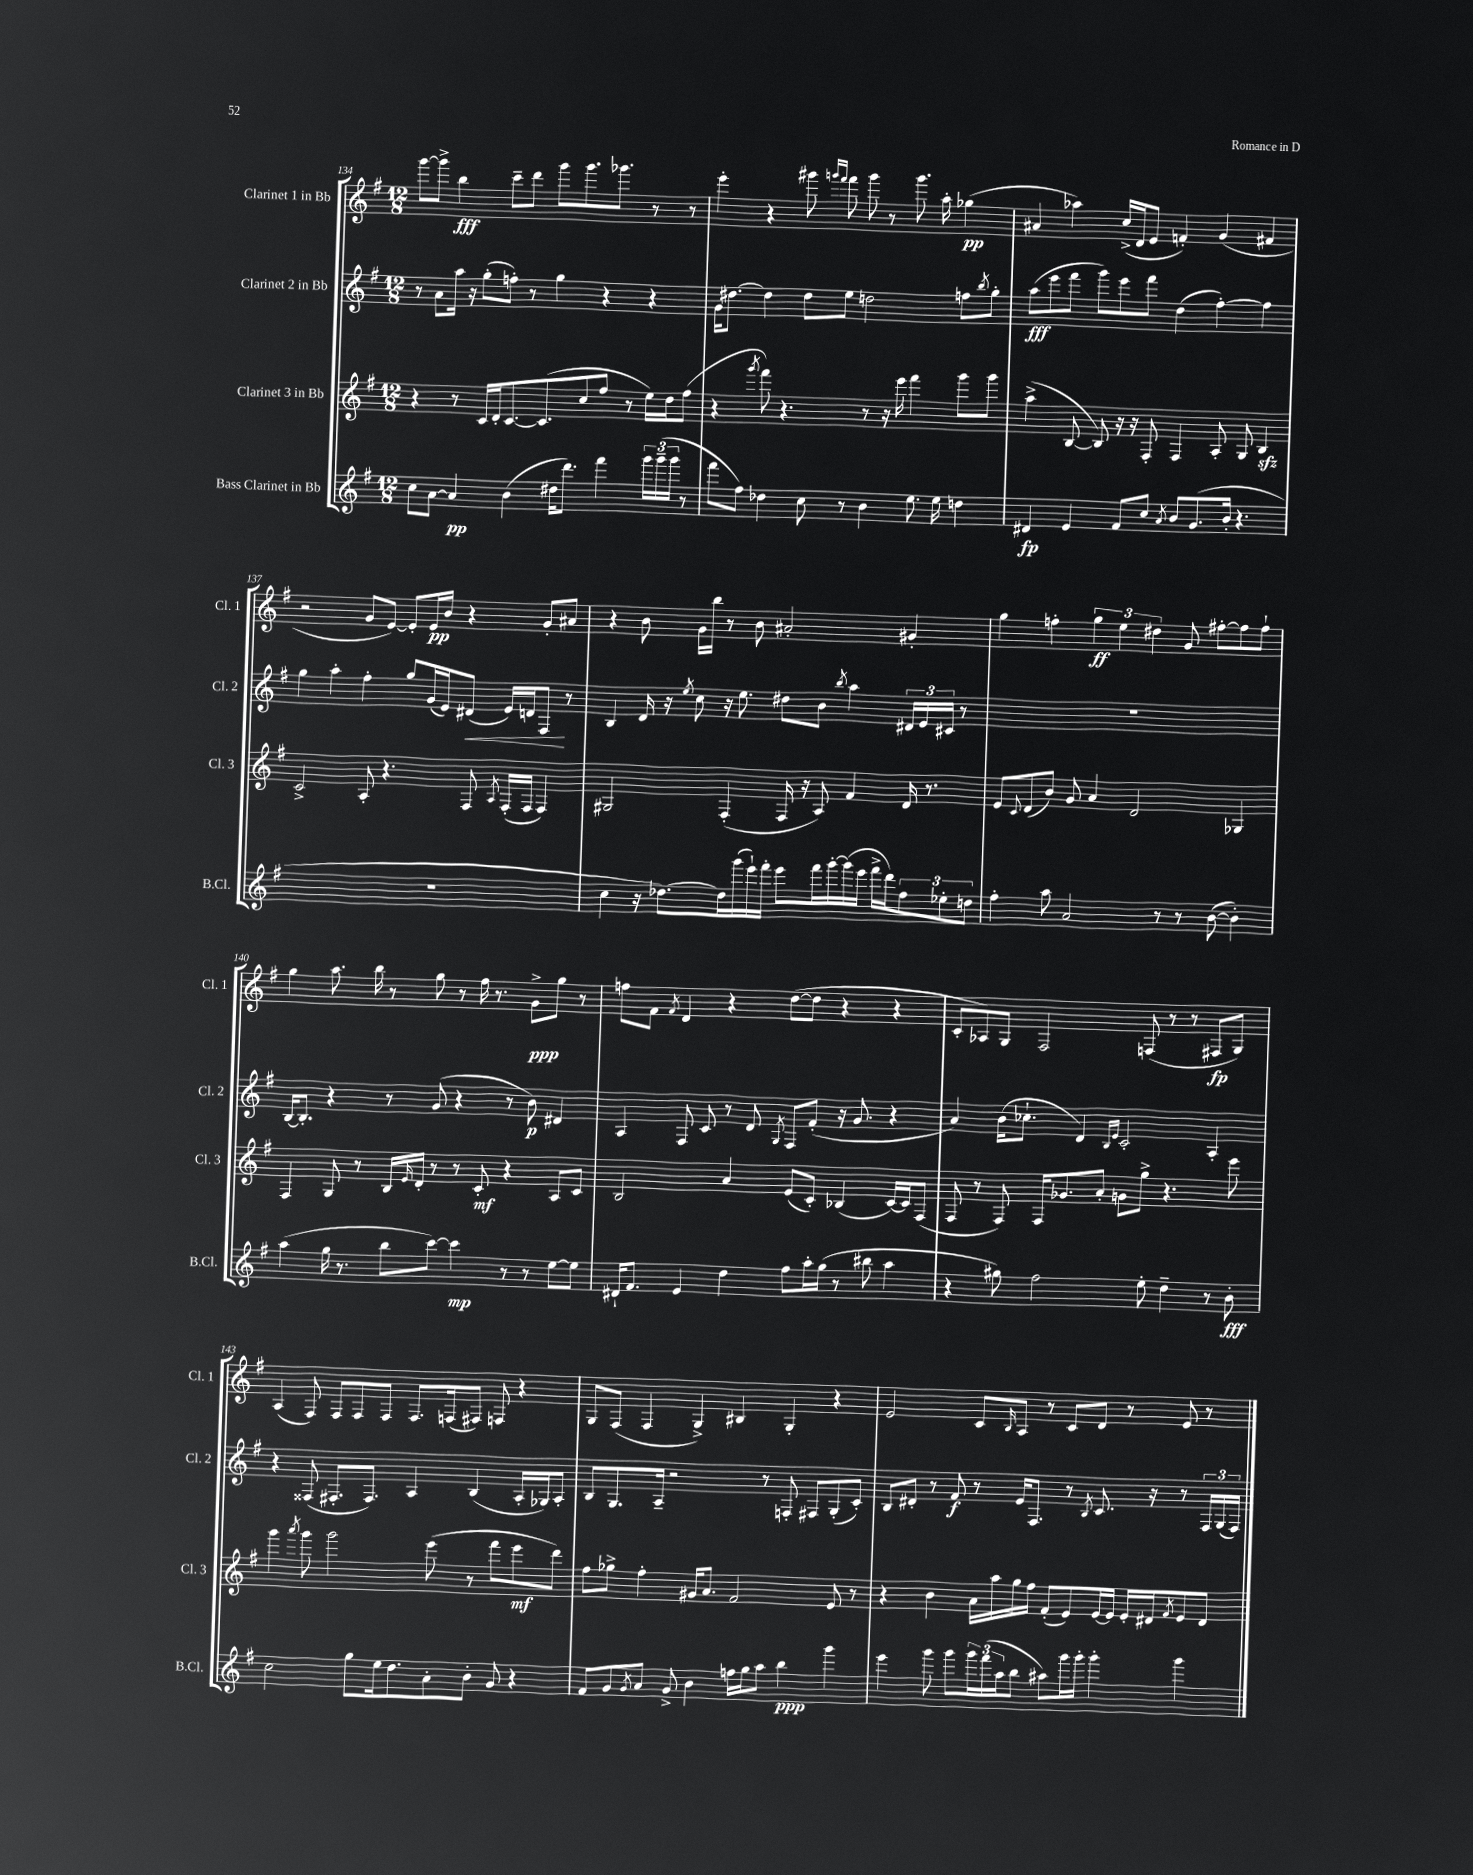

**kern	**dynam	**kern	**dynam	**kern	**dynam	**kern	**dynam
*part4	*part4	*part3	*part3	*part2	*part2	*part1	*part1
*staff4	*staff4	*staff3	*staff3	*staff2	*staff2	*staff1	*staff1
*I"Bass Clarinet in Bb	*	*I"Clarinet 3 in Bb	*	*I"Clarinet 2 in Bb	*	*I"Clarinet 1 in Bb	*
*I'B.Cl.	*	*I'Cl. 3	*	*I'Cl. 2	*	*I'Cl. 1	*
*clefG2	*	*clefG2	*	*clefG2	*	*clefG2	*
*k[f#]	*	*k[f#]	*	*k[f#]	*	*k[f#]	*
*M12/8	*	*M12/8	*	*M12/8	*	*M12/8	*
=134	=134	=134	=134	=134	=134	=134	=134
8cc\L	.	4r	.	8r	.	[8ggg\L	.
[8a\J	.	.	.	8a\L	.	8ggg^\J]	.
4a/]	pp	8r	.	16aa\Jk	.	4bb\	fff
.	.	.	.	16r	.	.	.
.	.	16c/LL	.	(8gg'\L	.	.	.
.	.	16d'/J	.	.	.	.	.
(4b\	.	[8.c/	.	8ffn'\J)	.	8ccc~\L	.
.	.	.	.	8r	.	8ddd\J	.
.	.	(8.c/]	.	.	.	.	.
16dd#X\KL	.	.	.	4gg\	.	8ggg\L	.
8.ddd\J)	.	.	.	.	.	.	.
.	.	8cc/	.	.	.	8.ggg\	.
4fff#\	.	8ff#/J	.	4r	.	.	.
.	.	.	.	.	.	8.ggg-X\J	.
.	.	8r	.	.	.	.	.
24ggg\LL	.	16ee\LL)	.	4r	.	8r	.
(24ggg~\	.	.	.	.	.	.	.
.	.	16dd\J	.	.	.	.	.
24ggg\JJ	.	.	.	.	.	.	.
8r	.	(8ff#\J	.	.	.	8r	.
=135	=135	=135	=135	=135	=135	=135	=135
8fff#\L	.	4r	.	16g\KL	.	4eee'\	.
.	.	.	.	[8.dd#X\J	.	.	.
8ff#\J)	.	.	.	.	.	.	.
.	.	8qggg/	.	.	.	.	.
4dd-X\	.	8fff#\)	.	4dd#\]	.	4r	.
.	.	4.r	.	.	.	.	.
8cc\	.	.	.	8dd#\L	.	8ggg#X\	.
.	.	.	.	.	.	16qqgggn/LL	.
.	.	.	.	.	.	16qqfff#/JJ	.
8r	.	.	.	8ee\J	.	8fff#\	.
4b\	.	8r	.	2ddn\	.	8ggg\	.
.	.	16r	.	.	.	8r	.
.	.	16eee\	.	.	.	.	.
8.ee\	.	4fff#\	.	.	.	8.ggg\	.
16ee\	.	.	.	.	.	16aa'\	.
4ddn\	.	8ggg\L	.	8ffn\L	.	(4gg-X\	pp
.	.	.	.	8qbb/	.	.	.
.	.	8ggg\J	.	8gg'\J	.	.	.
=136	=136	=136	=136	=136	=136	=136	=136
4d#X/	fp	(4aa^\	.	(8aa\L	fff	4a#X/	.
.	.	.	.	8eee\	.	.	.
4e/	.	[8B/	.	8fff#\J	.	4aa-X\)	.
.	.	8B/])	.	8ggg\L)	.	.	.
8f#/L	.	16r	.	8eee\	.	(16cc^/LL	.
.	.	16r	.	.	.	16d/J	.
8cc/J	.	8F#'/	.	8fff#\J	.	8e/J	.
8qa/	.	.	.	.	.	.	.
8b/L	.	4F#/	.	(4dd\	.	4fn'/)	.
(8.g/	.	.	.	.	.	.	.
.	.	8A'/	.	[4ff#'\)	.	(4g/	.
16b'/Jk	.	.	.	.	.	.	.
4.r	.	8G/	.	.	.	.	.
.	.	4Bzz/	.	4ff#\]	.	4f#X/	.
!!LO:LB:g=z
=137	=137	=137	=137	=137	=137	=137	=137
1.r	.	2c^/	.	4gg\	.	2r	.
.	.	.	.	4aa'\	.	.	.
.	.	8A'/	.	4ff#'\	.	8g/L	.
.	.	4.r	.	.	.	[8e/J)	.
.	.	.	.	8gg/L	.	8e'/L]	.
.	.	.	.	(16g/L	.	16e/L	pp
.	.	.	.	16e/J)	.	16b/JJ	.
!	!	!	!	!	!LO:HP:b	!	!
.	.	8F#/	.	(8d#X/J	<	4r	.
.	.	8qA/	.	.	.	.	.
.	.	(16F#'/LL	.	16e/LL)	.	.	.
.	.	16F#/JJ	.	16dn/J	.	.	.
.	.	4F#/)	.	8F#/J	.	8g'/L	.
.	.	.	.	8r	[	8a#X/J	.
=138	=138	=138	=138	=138	=138	=138	=138
4cc\	.	2G#X/	.	4B/	.	4r	.
16r	.	.	.	16d/	.	8b\	.
[8.dd-X\L)	.	.	.	16r	.	.	.
.	.	.	.	8qee/	.	.	.
.	.	.	.	8cc\	.	16g\LL	.
.	.	.	.	.	.	16bb\JJ	.
16dd-\L]	.	(4F#'/	.	16r	.	8r	.
(16ggg\	.	.	.	8.ee\	.	.	.
16eee`\)	.	.	.	.	.	8b\	.
16fff#'\JJ	.	.	.	.	.	.	.
8eee\L	.	16F#/	.	8dd#X\L	.	2a#X'/	.
.	.	16r	.	.	.	.	.
16fff#\L	.	8A/)	.	8b\J	.	.	.
[16ggg'\	.	.	.	.	.	.	.
.	.	.	.	8qbb/	.	.	.
(16ggg\]	.	4f#/	.	4aa\	.	.	.
16eee\JJ	.	.	.	.	.	.	.
16fff#^\LL	.	.	.	.	.	.	.
16ddd\J)	.	.	.	.	.	.	.
12ff#\	.	16d/	.	24d#X/LL	.	4g#X'/	.
.	.	.	.	24e/	.	.	.
.	.	8.r	.	.	.	.	.
12ee-X'\	.	.	.	24c#X/JJ	.	.	.
.	.	.	.	8r	.	.	.
12ddn\J	.	.	.	.	.	.	.
=139	=139	=139	=139	=139	=139	=139	=139
4ff#'\	.	8e/L	.	1.r	.	4gg\	.
.	.	8qqc/	.	.	.	.	.
.	.	(8d/	.	.	.	.	.
8aa\	.	8b/J)	.	.	.	4ffn'\	.
2a/	.	8g/	.	.	.	.	.
.	.	4a/	.	.	.	6gg\	ff
.	.	.	.	.	.	6ee\	.
.	.	2d/	.	.	.	.	.
.	.	.	.	.	.	6dd#X\	.
8r	.	.	.	.	.	.	.
8r	.	.	.	.	.	8g/	.
([8b\	.	.	.	.	.	[8ff#X'\L	.
4b'\])	.	4G-X/	.	.	.	8ff#\]	.
.	.	.	.	.	.	8ff#`\J	.
!!LO:LB:g=z
=140	=140	=140	=140	=140	=140	=140	=140
(4aa\	.	4F#/	.	[16B/KL	.	4gg\	.
.	.	.	.	8.B'/J]	.	.	.
16gg\	.	8G/	.	4r	.	8.aa\	.
8.r	.	.	.	.	.	.	.
.	.	8r	.	.	.	.	.
.	.	.	.	.	.	16bb\	.
8bb\L	.	16B/LL	.	8r	.	8r	.
.	.	16qqe/	.	.	.	.	.
.	.	16d'/JJ	.	.	.	.	.
[8ccc\J)	.	8r	.	(8g/	.	8gg\	.
4ccc\]	mp	8r	.	4r	.	8r	.
.	.	8c'/	mf	.	.	16ff#\	.
.	.	.	.	.	.	8.r	.
8r	.	4r	.	8r	.	.	.
8r	.	.	.	8b\)	p	8g^\L	ppp
[8ee\L	.	8A/L	.	4d#X/	.	8gg\J	.
8ee\J]	.	8c/J	.	.	.	8r	.
=141	=141	=141	=141	=141	=141	=141	=141
16d#X`/KL	.	2B/	.	4A/	.	8ffn\L	.
8.f#/J	.	.	.	.	.	.	.
.	.	.	.	.	.	8f#\J	.
.	.	.	.	.	.	8qf#/	.
4e/	.	.	.	8F#/	.	4d/	.
.	.	.	.	8c/	.	.	.
4dd\	.	4a/	.	8r	.	4r	.
.	.	.	.	8d/	.	.	.
.	.	.	.	8qG/	.	.	.
8ff#\L	.	(8e/L	.	8F#/L	.	([8dd\L	.
16aa'\L	.	8c'/J)	.	(8f#'/J	.	8dd\J]	.
(16gg\JJ	.	.	.	.	.	.	.
8r	.	(4B-X/	.	16r	.	4r	.
.	.	.	.	8.g/	.	.	.
8bb#X\	.	.	.	.	.	.	.
4aa\	.	[16c/LL)	.	4r	.	4r	.
.	.	16c/J]	.	.	.	.	.
.	.	(8F#/J	.	.	.	.	.
=142	=142	=142	=142	=142	=142	=142	=142
4r	.	8F#/	.	4a/)	.	8c'/L	.
.	.	8r	.	.	.	8A-X/)	.
8gg#X\)	.	8F#/)	.	(16b\KL	.	8G/J	.
.	.	.	.	8.cc-X`\J	.	.	.
2ff#\	.	16F#/KL	.	.	.	2F#/	.
.	.	8.g-X/	.	.	.	.	.
.	.	.	.	4d/)	.	.	.
.	.	8a'/J	.	.	.	.	.
.	.	.	.	16qqB/LL	.	.	.
.	.	.	.	16qqe/JJ	.	.	.
.	.	8gn\L	.	2c'/	.	.	.
8ee'\	.	8gg^\J	.	.	.	(8Fn/	.
4dd~\	.	4.r	.	.	.	8r	.
.	.	.	.	.	.	8r	.
8r	.	.	.	4A'/	.	8F#X/L	fp
8b'\	fff	8eee\	.	.	.	8G/J)	.
!!LO:LB:g=z
=143	=143	=143	=143	=143	=143	=143	=143
2cc\	.	4ggg\	.	4r	.	(4A/	.
.	.	8qaaa/	.	.	.	.	.
.	.	8ggg\	.	(8F##X/	.	8F#/)	.
.	.	2ggg\	.	8.F#X'/L	.	8F#/L	.
8gg\L	.	.	.	.	.	8F#/	.
.	.	.	.	8.F#/J)	.	.	.
16ee\k	.	.	.	.	.	8F#/J	.
8.dd\	.	.	.	.	.	.	.
.	.	.	.	4A/	.	8.F#/L	.
8a'\	.	(8eee\	.	.	.	.	.
.	.	.	.	.	.	(16Fn/k	.
8b'\J	.	8r	.	(4B/	.	8F#X/J)	.
8g/	.	8fff#\L	.	.	.	8Fn/	.
4r	.	8eee\	mf	16A'/LL	.	4r	.
.	.	.	.	16G-X/J)	.	.	.
.	.	8ddd\J)	.	8A'/J	.	.	.
=144	=144	=144	=144	=144	=144	=144	=144
8f#/L	.	8ff#\L	.	8B/L	.	8G/L	.
8g/	.	8gg-X^\J	.	8.G/	.	(8F#/J	.
8qg/	.	.	.	.	.	.	.
8a/J	.	4ff#'\	.	.	.	4F#/	.
.	.	.	.	16A~/Jk	.	.	.
8g^/	.	.	.	2r	.	.	.
4b\	.	16g#X/KL	.	.	.	4G^/)	.
.	.	8.a/J	.	.	.	.	.
16ffn\LL	.	2f#/	.	.	.	4B#X/	.
16gg\J	.	.	.	.	.	.	.
8aa\J	.	.	.	8r	.	.	.
4bb\	ppp	.	.	8Fn'/	.	4G'/	.
.	.	.	.	8F#X/L	.	.	.
4ggg\	.	8e/	.	(8G'/	.	4r	.
.	.	8r	.	8c'/J)	.	.	.
=145	=145	=145	=145	=145	=145	=145	=145
4eee\	.	4r	.	8B/L	.	2e/	.
.	.	.	.	8d#X'/J	.	.	.
8ggg\	.	4b\	.	8r	.	.	.
8ggg\L	.	.	.	8f#/	f	.	.
24ggg\L	.	16a\LL	.	8r	.	8c/L	.
(24fff#\	.	.	.	.	.	.	.
.	.	16aa\	.	.	.	.	.
24aa\J	.	.	.	.	.	.	.
.	.	.	.	.	.	16qqB/	.
8bb\J	.	16gg\	.	16e/KL	.	8A/J	.
.	.	16ff#\JJ	.	8.F#/J	.	.	.
8aa#X\L)	.	(8f#'/L	.	.	.	8r	.
16ggg\L	.	8e/)	.	8r	.	8c/L	.
16ggg'\JJ	.	.	.	.	.	.	.
.	.	.	.	8qB/	.	.	.
4ggg'\	.	[16e/L	.	8.c/	.	8d/J	.
.	.	16e/JJ]	.	.	.	.	.
.	.	16e'/LL	.	.	.	8r	.
.	.	16d#X/J	.	16r	.	.	.
.	.	8qf#/	.	.	.	.	.
4ggg\	.	8e/	.	8r	.	8e/	.
.	.	8d#/J	.	24F#/LL	.	8r	.
.	.	.	.	(24G/	.	.	.
.	.	.	.	24F#/JJ)	.	.	.
==	==	==	==	==	==	==	==
*-	*-	*-	*-	*-	*-	*-	*-
